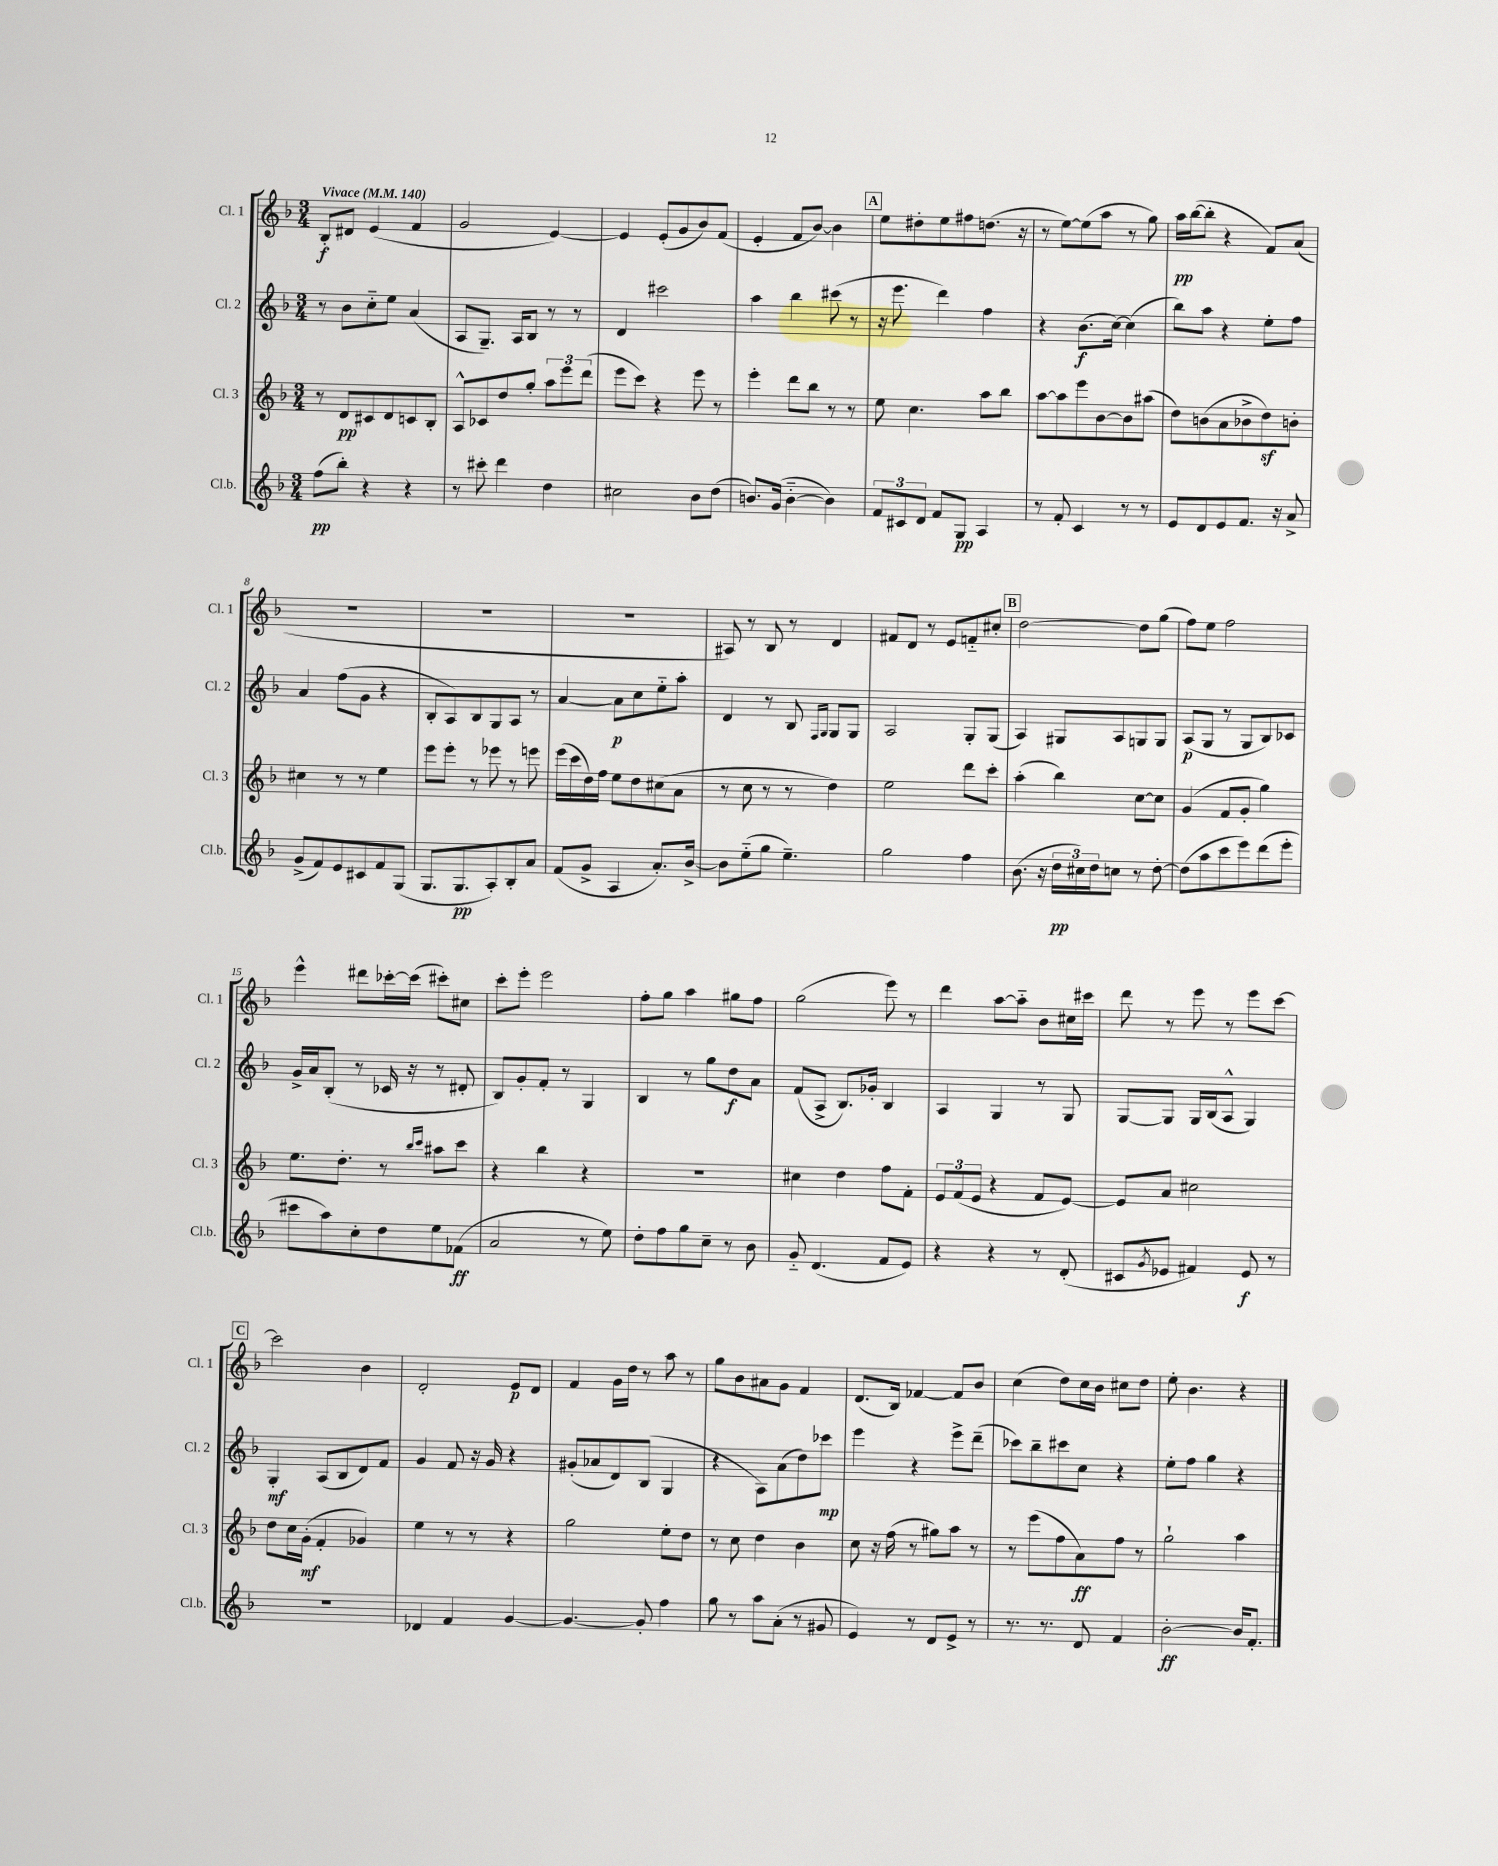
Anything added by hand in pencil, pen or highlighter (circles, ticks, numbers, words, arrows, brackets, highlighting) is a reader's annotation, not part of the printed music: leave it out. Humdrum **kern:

**kern	**dynam	**kern	**dynam	**kern	**dynam	**kern	**dynam
*part4	*part4	*part3	*part3	*part2	*part2	*part1	*part1
*staff4	*staff4	*staff3	*staff3	*staff2	*staff2	*staff1	*staff1
*I"Cl.b.	*	*I"Cl. 3	*	*I"Cl. 2	*	*I"Cl. 1	*
*I'Cl.b.	*	*I'Cl. 3	*	*I'Cl. 2	*	*I'Cl. 1	*
*clefG2	*	*clefG2	*	*clefG2	*	*clefG2	*
*k[b-]	*	*k[b-]	*	*k[b-]	*	*k[b-]	*
*M3/4	*	*M3/4	*	*M3/4	*	*M3/4	*
*MM140	*	*MM140	*	*MM140	*	*MM140	*
=1	=1	=1	=1	=1	=1	=1	=1
!	!	!	!	!	!	!LO:TX:a:B:t=Vivace	!
(8ff\L	pp	8r	.	8r	.	8B-'/L	f
8bb-'\J)	.	8d/L	pp	8b-\L	.	8d#X/J	.
4r	.	8c#X/	.	8cc\	.	(4e/	.
.	.	8d/	.	8ee\J	.	.	.
4r	.	8cn/	.	(4a/	.	4f/	.
.	.	8B-'/J	.	.	.	.	.
=2	=2	=2	=2	=2	=2	=2	=2
8r	.	8A^^/L	.	8A/L	.	2g/	.
8ccc#X'\	.	8c-X/	.	8.G~/J)	.	.	.
4ddd\	.	8dd/	.	.	.	.	.
.	.	.	.	16A/KL	.	.	.
.	.	8gg'/J	.	8B-/J	.	.	.
4dd\	.	12aa\L	.	8r	.	[4e/)	.
.	.	12eee\	.	.	.	.	.
.	.	.	.	8r	.	.	.
.	.	(12ddd\J	.	.	.	.	.
=3	=3	=3	=3	=3	=3	=3	=3
2cc#X\	.	8eee\L	.	4d/	.	4e/]	.
.	.	8ccc\J)	.	.	.	.	.
.	.	4r	.	2ccc#X\	.	(8e'/L	.
.	.	.	.	.	.	8g/	.
8b-\L	.	8eee\	.	.	.	8b-/)	.
(8dd\J	.	8r	.	.	.	(8f/J	.
=4	=4	=4	=4	=4	=4	=4	=4
8.bn/L)	.	4eee'\	.	4aa\	.	4e'/	.
(16g/Jk	.	.	.	.	.	.	.
[4b\	.	8ddd\L	.	4bb-\	.	8f/L	.
.	.	8bb-\J	.	.	.	[8b-/J)	.
4b\])	.	8r	.	(8ccc#X\	.	4b-\]	.
.	.	8r	.	8r	.	.	.
!!LO:REH:place=s1:t=A
=5	=5	=5	=5	=5	=5	=5	=5
12f/L	.	8ee\	.	16r	.	8ee\L	.
.	.	.	.	8.eee\	.	.	.
12c#X/	.	.	.	.	.	.	.
.	.	4.cc\	.	.	.	8dd#X'\	.
12d/J	.	.	.	.	.	.	.
8f/L	.	.	.	4ddd\)	.	8ee\	.
8G/J	pp	.	.	.	.	8ff#X\	.
4A/	.	8aa\L	.	4ff\	.	(8.ddn\J	.
.	.	8bb-\J	.	.	.	.	.
.	.	.	.	.	.	16r	.
=6	=6	=6	=6	=6	=6	=6	=6
8r	.	[8aa\L	.	4r	.	8r	.
8f'/	.	8aa\]	.	.	.	[8ee\L)	.
4c/	.	8eee\	.	(8.b-\L	f	(8ee\]	.
.	.	[8b-\	.	.	.	8aa\J	.
.	.	.	.	[16cc\Jk)	.	.	.
8r	.	8b-\]	.	(4cc\]	.	8r	.
8r	.	(8aa#X\J	.	.	.	8gg\)	.
=7	=7	=7	=7	=7	=7	=7	=7
8e/L	.	8dd\L)	.	8bb-\L)	.	16aa\LL	pp
.	.	.	.	.	.	([16bb-\J	.
8d/	.	(8bn\	.	8aa\J	.	8bb-'\J]	.
8e/	.	8a\	.	4r	.	4r	.
8.f/J	.	8b-X^\	.	.	.	.	.
.	.	8ddz\)	.	8ee'\L	.	8f/L)	.
16r	.	.	.	.	.	.	.
8a^/	.	8bn'\J	.	8ff\J	.	(8a/J	.
!!LO:LB:g=z
=8	=8	=8	=8	=8	=8	=8	=8
(8g^/L	.	4cc#X\	.	4a/	.	2.r	.
8f/)	.	.	.	.	.	.	.
8e/	.	8r	.	(8ff\L	.	.	.
8c#X/	.	8r	.	8g\J	.	.	.
8f/	.	4ee\	.	4r	.	.	.
(8G/J	.	.	.	.	.	.	.
=9	=9	=9	=9	=9	=9	=9	=9
8.G/L	.	8eee\L	.	8B-'/L	.	2.r	.
.	.	8eee'\J	.	8A/)	.	.	.
8.G/	pp	.	.	.	.	.	.
.	.	8r	.	8B-/	.	.	.
8A'/)	.	8eee-X\	.	8G/	.	.	.
8B-'/	.	8r	.	8A/J	.	.	.
8a/J	.	8eeen\	.	8r	.	.	.
=10	=10	=10	=10	=10	=10	=10	=10
(8f/L	.	(16eee\LL	.	[4a/	.	2.r	.
.	.	16ccc\	.	.	.	.	.
8g^/J	.	16dd\)	.	.	.	.	.
.	.	16ff\JJ	.	.	.	.	.
4A/	.	8ee\L	.	8a\L]	p	.	.
.	.	8dd\	.	8cc\	.	.	.
8.a'/L)	.	(8cc#X\	.	8ee\	.	.	.
.	.	8a\J	.	8aa'\J	.	.	.
[16b-^/Jk	.	.	.	.	.	.	.
=11	=11	=11	=11	=11	=11	=11	=11
8b-\L]	.	8r	.	4d/	.	8A#X/)	.
(8ee\	.	8cc\	.	.	.	8r	.
8gg\J	.	8r	.	8r	.	8B-/	.
4.ee~\)	.	8r	.	8B-/	.	8r	.
.	.	.	.	16qqF/LL	.	.	.
.	.	.	.	16qqG/JJ	.	.	.
.	.	4dd\)	.	8G/L	.	4d/	.
.	.	.	.	8G/J	.	.	.
=12	=12	=12	=12	=12	=12	=12	=12
2gg\	.	2ee\	.	2A/	.	8f#X/L	.
.	.	.	.	.	.	8d/J	.
.	.	.	.	.	.	8r	.
.	.	.	.	.	.	8e/L	.
4ff\	.	8ddd\L	.	8G'/L	.	8fn/	.
.	.	8ccc'\J	.	(8G/J	.	8cc#X'/J	.
!!LO:REH:place=s1:t=B
=13	=13	=13	=13	=13	=13	=13	=13
(8.b-\	.	(4aa'\	.	4A/)	.	[2dd\	.
16r	.	.	.	.	.	.	.
24dd\LL	pp	4bb-\)	.	8G#X/L	.	.	.
24cc#X\)	.	.	.	.	.	.	.
24dd\J	.	.	.	.	.	.	.
8ccn\J	.	.	.	8A/	.	.	.
8r	.	[8cc\L	.	8Gn/	.	8dd\L]	.
[8dd'\	.	8cc\J]	.	8G/J	.	(8gg\J	.
=14	=14	=14	=14	=14	=14	=14	=14
(8dd\L]	.	(4g/	.	(8A/L	p	8ff\L)	.
8aa\	.	.	.	8G/J	.	8ee\J	.
8ccc\	.	8f/L	.	8r	.	2ff\	.
8eee\)	.	8g'/J	.	8G/L	.	.	.
(8ddd\	.	4gg\)	.	8B-/)	.	.	.
8eee'\J	.	.	.	8c-X/J	.	.	.
!!LO:LB:g=z
=15	=15	=15	=15	=15	=15	=15	=15
8ccc#X\L	.	8.ee\L	.	16g^/LL	.	4eee^^\	.
.	.	.	.	16a/J	.	.	.
8aa\)	.	.	.	(8B-'/J	.	.	.
.	.	8.dd'\J	.	.	.	.	.
8cc'\	.	.	.	8r	.	8ddd#X\L	.
8dd\	.	8r	.	16c-X/	.	[16ccc-X'\L	.
.	.	.	.	16r	.	(16ccc-\JJ]	.
.	.	16qqbb-/LL	.	.	.	.	.
.	.	16qqccc/JJ	.	.	.	.	.
8ee\	.	8aa#X\L	.	8r	.	8ccc#X'\L)	.
(8f-X\J	ff	8ccc\J	.	8d#X'/	.	8cc#X\J	.
=16	=16	=16	=16	=16	=16	=16	=16
2a/	.	4r	.	8B-/L)	.	8ccc'\L	.
.	.	.	.	8g'/	.	8eee'\J	.
.	.	4bb-\	.	8f'/J	.	2eee\	.
.	.	.	.	8r	.	.	.
8r	.	4r	.	4G/	.	.	.
8ee\)	.	.	.	.	.	.	.
=17	=17	=17	=17	=17	=17	=17	=17
8dd'\L	.	2.r	.	4B-/	.	8ff'\L	.
8ff\	.	.	.	.	.	8gg\J	.
8gg\	.	.	.	8r	.	4aa\	.
8cc~\J	.	.	.	8gg\L	.	.	.
8r	.	.	.	8dd\	f	8gg#X\L	.
8b-\	.	.	.	8a\J	.	8ff\J	.
=18	=18	=18	=18	=18	=18	=18	=18
8g/	.	4cc#X\	.	(8f/L	.	(2gg\	.
(4.d/	.	.	.	8A^/J	.	.	.
.	.	4dd\	.	8.B-/L)	.	.	.
.	.	.	.	16g-X'/Jk	.	.	.
8f/L	.	8ff\L	.	4B-/	.	8eee\)	.
8e/J)	.	8f'\J	.	.	.	8r	.
=19	=19	=19	=19	=19	=19	=19	=19
4r	.	12e/L	.	4A/	.	4ddd\	.
.	.	(12f/	.	.	.	.	.
.	.	12e/J	.	.	.	.	.
4r	.	4r	.	4G/	.	[8aa\L	.
.	.	.	.	.	.	8aa\J]	.
8r	.	8f/L	.	8r	.	8b-\L	.
(8d'/	.	[8e/J)	.	8G/	.	16cc#X\L	.
.	.	.	.	.	.	16ccc#X\JJ	.
=20	=20	=20	=20	=20	=20	=20	=20
8c#X/L	.	8e/L]	.	[8G/L	.	8ddd\	.
8qg/	.	.	.	.	.	.	.
8e-X/J	.	8a/J	.	8G/J]	.	8r	.
4f#X/)	.	2cc#X\	.	16G/LL	.	8eee\	.
.	.	.	.	(16B-/J	.	.	.
.	.	.	.	8A^^/J	.	8r	.
8e-/	f	.	.	4G/)	.	8eee\L	.
8r	.	.	.	.	.	[8ccc\J	.
!!LO:LB:g=z
!!LO:REH:place=s1:t=C
=21	=21	=21	=21	=21	=21	=21	=21
2.r	.	8dd\L	.	4G'/	mf	2ccc\]	.
.	.	16cc\L	.	.	.	.	.
.	.	(16g'\JJ	mf	.	.	.	.
.	.	4f'/	.	(8A/L	.	.	.
.	.	.	.	8B-/	.	.	.
.	.	4g-X/)	.	8d/)	.	4b-\	.
.	.	.	.	8f/J	.	.	.
=22	=22	=22	=22	=22	=22	=22	=22
4d-X/	.	4ee\	.	4g/	.	2d'/	.
4f/	.	8r	.	8f/	.	.	.
.	.	8r	.	16r	.	.	.
.	.	.	.	16g/	.	.	.
[4g/	.	4r	.	4r	.	8e/L	p
.	.	.	.	.	.	8d/J	.
=23	=23	=23	=23	=23	=23	=23	=23
4.g/_	.	2gg\	.	(8g#X'/L	.	4f/	.
.	.	.	.	8a-X/	.	.	.
.	.	.	.	8d/)	.	16g\LL	.
.	.	.	.	.	.	16dd\JJ	.
8g'/]	.	.	.	(8B-/J	.	8r	.
4ff\	.	8ee'\L	.	4G/	.	8aa\	.
.	.	8dd\J	.	.	.	8r	.
=24	=24	=24	=24	=24	=24	=24	=24
8gg\	.	8r	.	4r	.	8gg\L	.
8r	.	8cc\	.	.	.	8b-\	.
8aa\L	.	4dd\	.	8A\L)	.	8a#X\	.
(8a'\J	.	.	.	(8a\	.	8g\J	.
8r	.	4b-\	.	8dd\)	.	4f/	.
8g#X/	.	.	.	8ccc-X\J	mp	.	.
=25	=25	=25	=25	=25	=25	=25	=25
4e/)	.	8cc\	.	4eee\	.	(8.d/L	.
.	.	16r	.	.	.	.	.
.	.	(16ff\	.	.	.	16B-/Jk)	.
8r	.	8r	.	4r	.	[4f-X/	.
8d/L	.	8gg#X\L)	.	.	.	.	.
8e^/J	.	8aa\J	.	8eee^\L	.	8f-/L]	.
8r	.	8r	.	(8ddd~\J	.	8b-/J	.
=26	=26	=26	=26	=26	=26	=26	=26
8.r	.	8r	.	8ccc-X\L)	.	(4cc\	.
.	.	(8eee\L	.	8bb-~\	.	.	.
8.r	.	.	.	.	.	.	.
.	.	8ff\	.	8ccc#X\	.	8dd\L)	.
8d/	.	8a\)	ff	8cc\J	.	16cc\L	.
.	.	.	.	.	.	16b-\JJ	.
4f/	.	8ff\J	.	4r	.	8cc#X\L	.
.	.	8r	.	.	.	8dd\J	.
=27	=27	=27	=27	=27	=27	=27	=27
[2b-'\	ff	2gg`\	.	8ee'\L	.	8ee'\	.
.	.	.	.	8ff\J	.	4.b-\	.
.	.	.	.	4gg\	.	.	.
16b-/KL]	.	4aa\	.	4r	.	4r	.
8.f'/J	.	.	.	.	.	.	.
==	==	==	==	==	==	==	==
*-	*-	*-	*-	*-	*-	*-	*-
